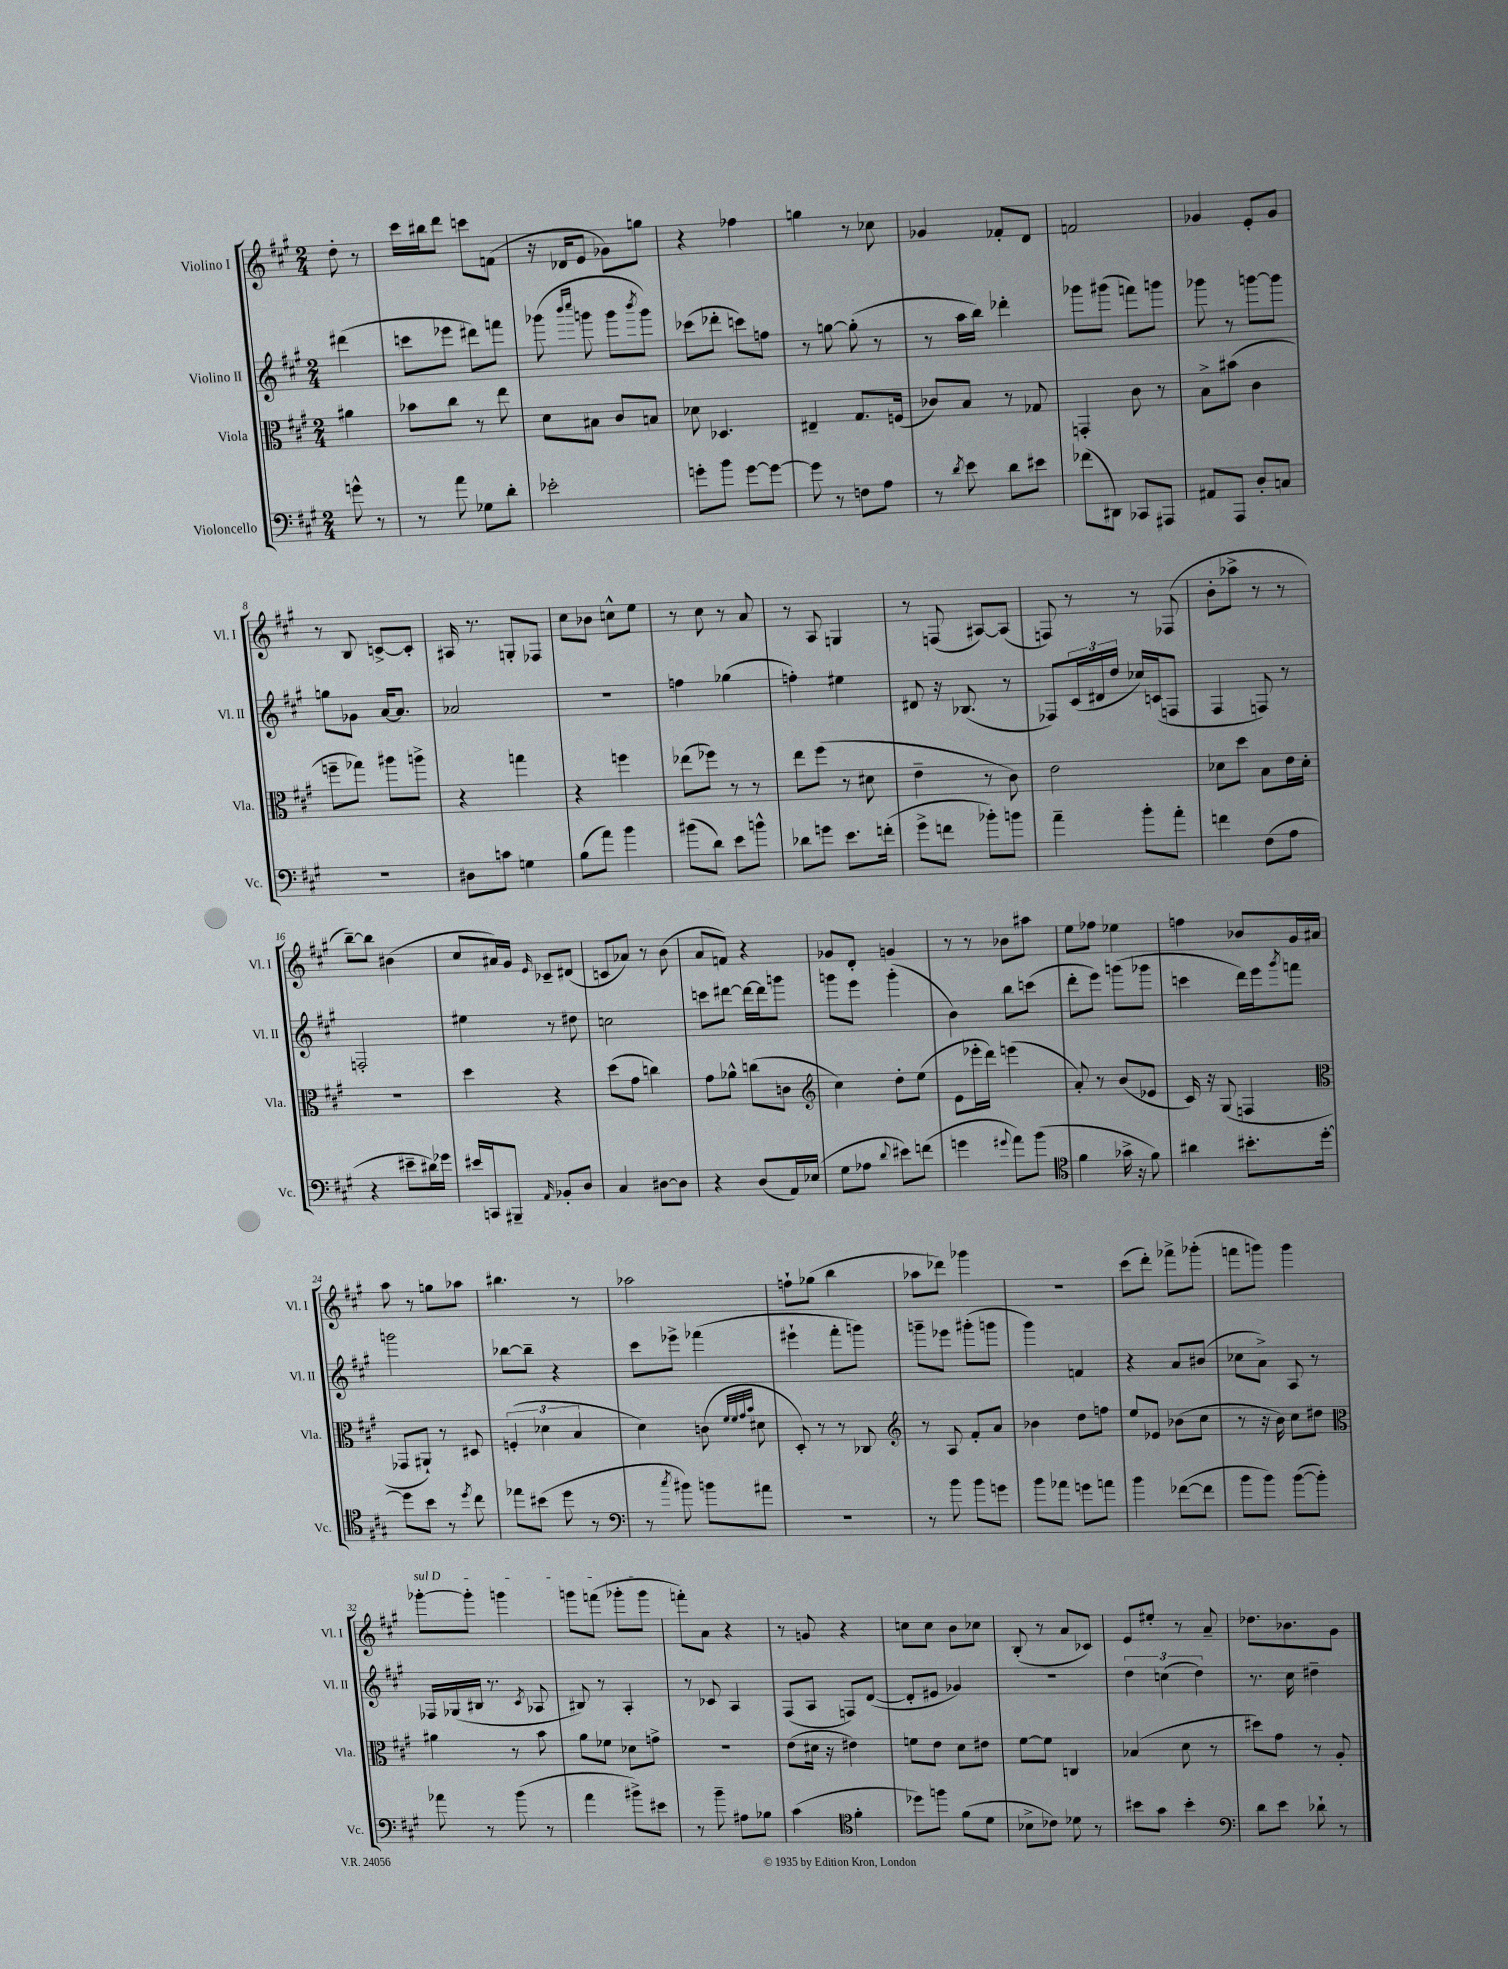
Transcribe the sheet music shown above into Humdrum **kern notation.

**kern	**kern	**kern	**kern
*staff4	*staff3	*staff2	*staff1
*clefF4	*clefC3	*clefG2	*clefG2
*k[f#c#g#]	*k[f#c#g#]	*k[f#c#g#]	*k[f#c#g#]
*M2/4	*M2/4	*M2/4	*M2/4
8g^^	4a#	(4ddd#	8dd'
8r	.	.	8r
=	=	=	=
8r	8b-	8ccc	16ccc#
.	.	.	16bb#
8a	8cc#	8eee-	8ddd
8G-	8r	8ddd#)	8ccc
8d'	8ee	8fff	(8f
=	=	=	=
2e-'	8d	(8ggg-	16r
.	.	.	16d-
.	.	16qqbbb	.
.	.	16qqcccc#	.
.	8B#	8ggg	8e
.	8c#	8ggg	8g-)
.	.	8qbbb	.
.	8B	8ggg)	8gg
=	=	=	=
8g'	8d-	(8ccc-	4r
8b	4.D-	8ddd-'	.
[8g	.	8ccc)	4ff-
8g_	.	8ff	.
=	=	=	=
8g]	4E#~	8r	4gg
8r	.	[8gg	.
8F	8.G#	(8gg']	8r
8A	.	8r	8cc-
.	(16F	.	.
=	=	=	=
8r	8c-)	8r	4g-
8qd	.	.	.
8e	8B	16aa	.
.	.	16bb)	.
8d	8r	4ddd-'	8f-'
8e#	8G-	.	8d
=	=	=	=
(8f-	4GG'	8ggg-	2f
8DD#)	.	(8ggg#	.
8CC-	8c#	8fff)	.
8AAA#	8r	8ggg	.
=	=	=	=
8AA#	8B^	8ggg-	4g-
8AAA	(8b#	8r	.
8D'	4c#	[8ggg	8e'
8C	.	8ggg]	8g-
=	=	=	=
2r	8ff~	8gg	8r
.	8gg-)	8g-	8B
.	8aa#	[16a	[8c^
.	.	8.a]	.
.	8aa^	.	8c']
=	=	=	=
8D#	4r	2a-	16A#
.	.	.	8.r
8c	.	.	.
4G	4gg	.	8G'
.	.	.	8F-
=	=	=	=
(8B	4r	2r	8cc#
8a)	.	.	8b-
4b	4ff	.	8cc^^
.	.	.	8ee
=	=	=	=
(8b#	(8ee-	4ff	8r
8d)	8ff-)	.	8cc#
8e	8r	(4gg-	8r
8b^^	8r	.	8a
=	=	=	=
8d-	8ee	4ff')	8r
8g	(8ff#	.	8A
8.e	8r	4ee#	4G
.	8d#	.	.
(16f'	.	.	.
=	=	=	=
8g#^	4e~	8d#	8r
8f	.	16r	(8F
.	.	(8.B-	.
8b-')	8r	.	[8A#)
8b	8c#)	8r	(8A#]
=	=	=	=
4a~	2e	8F-)	8F)
.	.	(24c#	8r
.	.	24d#	.
.	.	24dd	.
8b'	.	16cc-)	8r
.	.	(16c	.
8a'	.	8F	(8F-
=	=	=	=
4f	8d-	4F#	8b'
.	8dd	.	8aa-^
(8F#	8B	8F)	8r
8A	16e	8r	8r
.	16d-'	.	.
=	=	=	=
4r	2r	2F'	[8bb~)
.	.	.	8bb]
8e#~	.	.	(4b#
16d#)	.	.	.
16g-	.	.	.
=	=	=	=
16e#	4dd	4ee#	8cc#
16CC	.	.	.
8BBB#~	.	.	16a#)
.	.	.	16g#
16qqAA	.	.	16qqe
8BB-'	4r	8r	8c-~
8D	.	8dd#	(8d#
=	=	=	=
4C#	(8dd	2cc	8c
.	8g#	.	8a-)
[8D#	4cc)	.	8r
8D#]	.	.	(8b
=	=	=	=
4r	8g#	8ccc	8a
.	8a-^^	[8ddd#	8f)
(8D	(8cc	16ddd#_	4r
.	.	16ddd#]	.
16AA)	8c	8ggg	.
(16E-	.	.	.
=	=	=	=
*	*clefG2	*	*
8G#	4cc#)	8ggg	8g-
8A-	.	8eee	8d'
8qqd	.	.	.
8e#)	8dd'	(4ggg'	4g
(8f	(8ee	.	.
=	=	=	=
4g	8e	4b)	8r
.	16eee-'	.	8r
.	16ddd)	.	.
8qqg#	.	.	.
8a)	(4eee	8bb	8b-
(8b	.	(8ccc	8aa#
=	=	=	=
*clefC4	*	*	*
4f#	8a')	8ddd'	8ee
.	8r	8eee)	8ff-
16g-^	(8b	(8ggg	4ee-
16r	.	.	.
8f#)	8e-	8ggg-	.
=	=	=	=
4a#	16c#)	4ccc	4ff
.	16r	.	.
.	(8G#	.	.
8.b#'	4F	16ddd)	8b-
.	.	16eee	.
.	.	8qggg#	.
.	.	8fff	16g#
[16dd'	.	.	16a#
=	=	=	=
*	*clefC3	*	*
8dd]	8GG-	2ggg	8aa
8b	8AA#`)	.	8r
8r	8r	.	8gg
8qdd	.	.	.
8cc#	8D#	.	8aa-
=	=	=	=
8ee-	(6F'	[8bb-	4.bb#
(8b#	.	8bb-~]	.
.	6d-	.	.
8dd	.	4r	.
.	6B	.	.
8r	.	.	8r
=	=	=	=
*clefF4	*	*	*
8r	4d)	8ccc#	2aa-
8qcc#	.	.	.
8b#)	.	8eee-^	.
8b	(8c	(4fff-	.
.	32qqf#	.	.
.	32qqf#	.	.
.	32qqg#	.	.
.	32qqb	.	.
8a#	8d#	.	.
=	=	=	=
2r	8D')	4eee#`	8ff`
.	8r	.	(8gg-
.	8r	8fff#'	4bb
.	8C-	8ggg)	.
=	=	=	=
*	*clefG2	*	*
8r	8r	8ggg~	8aa-
8b	8A	8eee-	8ddd-)
8b	8f#'	(8ggg#'	4ggg-
8g	8a	8ggg	.
=	=	=	=
8b	4b-	4ggg#)	2r
8a-	.	.	.
8g	8dd	4f	.
8a	8ff	.	.
=	=	=	=
4b	8ee	4r	(8ccc#
.	8e-	.	8ddd')
([8f-	(8b-	8a	8fff-^
8f-]	8cc#	(8b#	(8ggg-'
=	=	=	=
8b	8r	8cc-	8fff
8b)	16r	8a^)	8ggg)
.	16b)	.	.
([8b	8cc#	8A	4ggg
8b'])	8dd#	8r	.
=	=	=	=
*	*clefC3	*	*
8a-	4a#	16F-	[8ggg-'
.	.	(16G-	.
8r	.	16B#	8ggg-']
.	.	8.r	.
(8b	8r	.	4ggg
.	.	8qc#	.
8r	8b	8A-	.
=	=	=	=
4a	8a	8B#)	8ggg
.	8f-	8r	(8fff
8b#^)	8d-	4A'	8ggg-'
8e#	8g^	.	8ggg-
=	=	=	=
8r	2r	8r	8fff')
8b~	.	8c-	8a
8A#	.	4A	4r
8B-	.	.	.
=	=	=	=
(4c#	(8e	(8F#	8r
.	16d#	8A	8g
.	16r	.	.
*clefC4	*	*	*
4f#'	4e#)	8F)	4r
.	.	([8d	.
=	=	=	=
8dd-)	8f	8d']	8cc
8ff	8e	8e#	8cc
(8f#	8d	4g-)	8b
8d	8e#	.	8cc-
=	=	=	=
8B-^	[8f#	2r	(8B'
8c-)	8f#]	.	8r
8d-	4C	.	8a
8r	.	.	8c-)
=	=	=	=
8b#	(4B-	6dd	8e
8g#	.	.	8ee#'
.	.	(6cc	.
4b#'	8d	.	8r
.	.	6dd)	.
.	8r	.	8a~
=	=	=	=
*clefF4	*	*	*
8d	8dd#)	8.r	8.dd-
8e	8g#	.	.
.	.	16cc#	8.b-
8d-`	8r	4dd#~	.
8r	8A'	.	8g#
==	==	==	==
*-	*-	*-	*-
